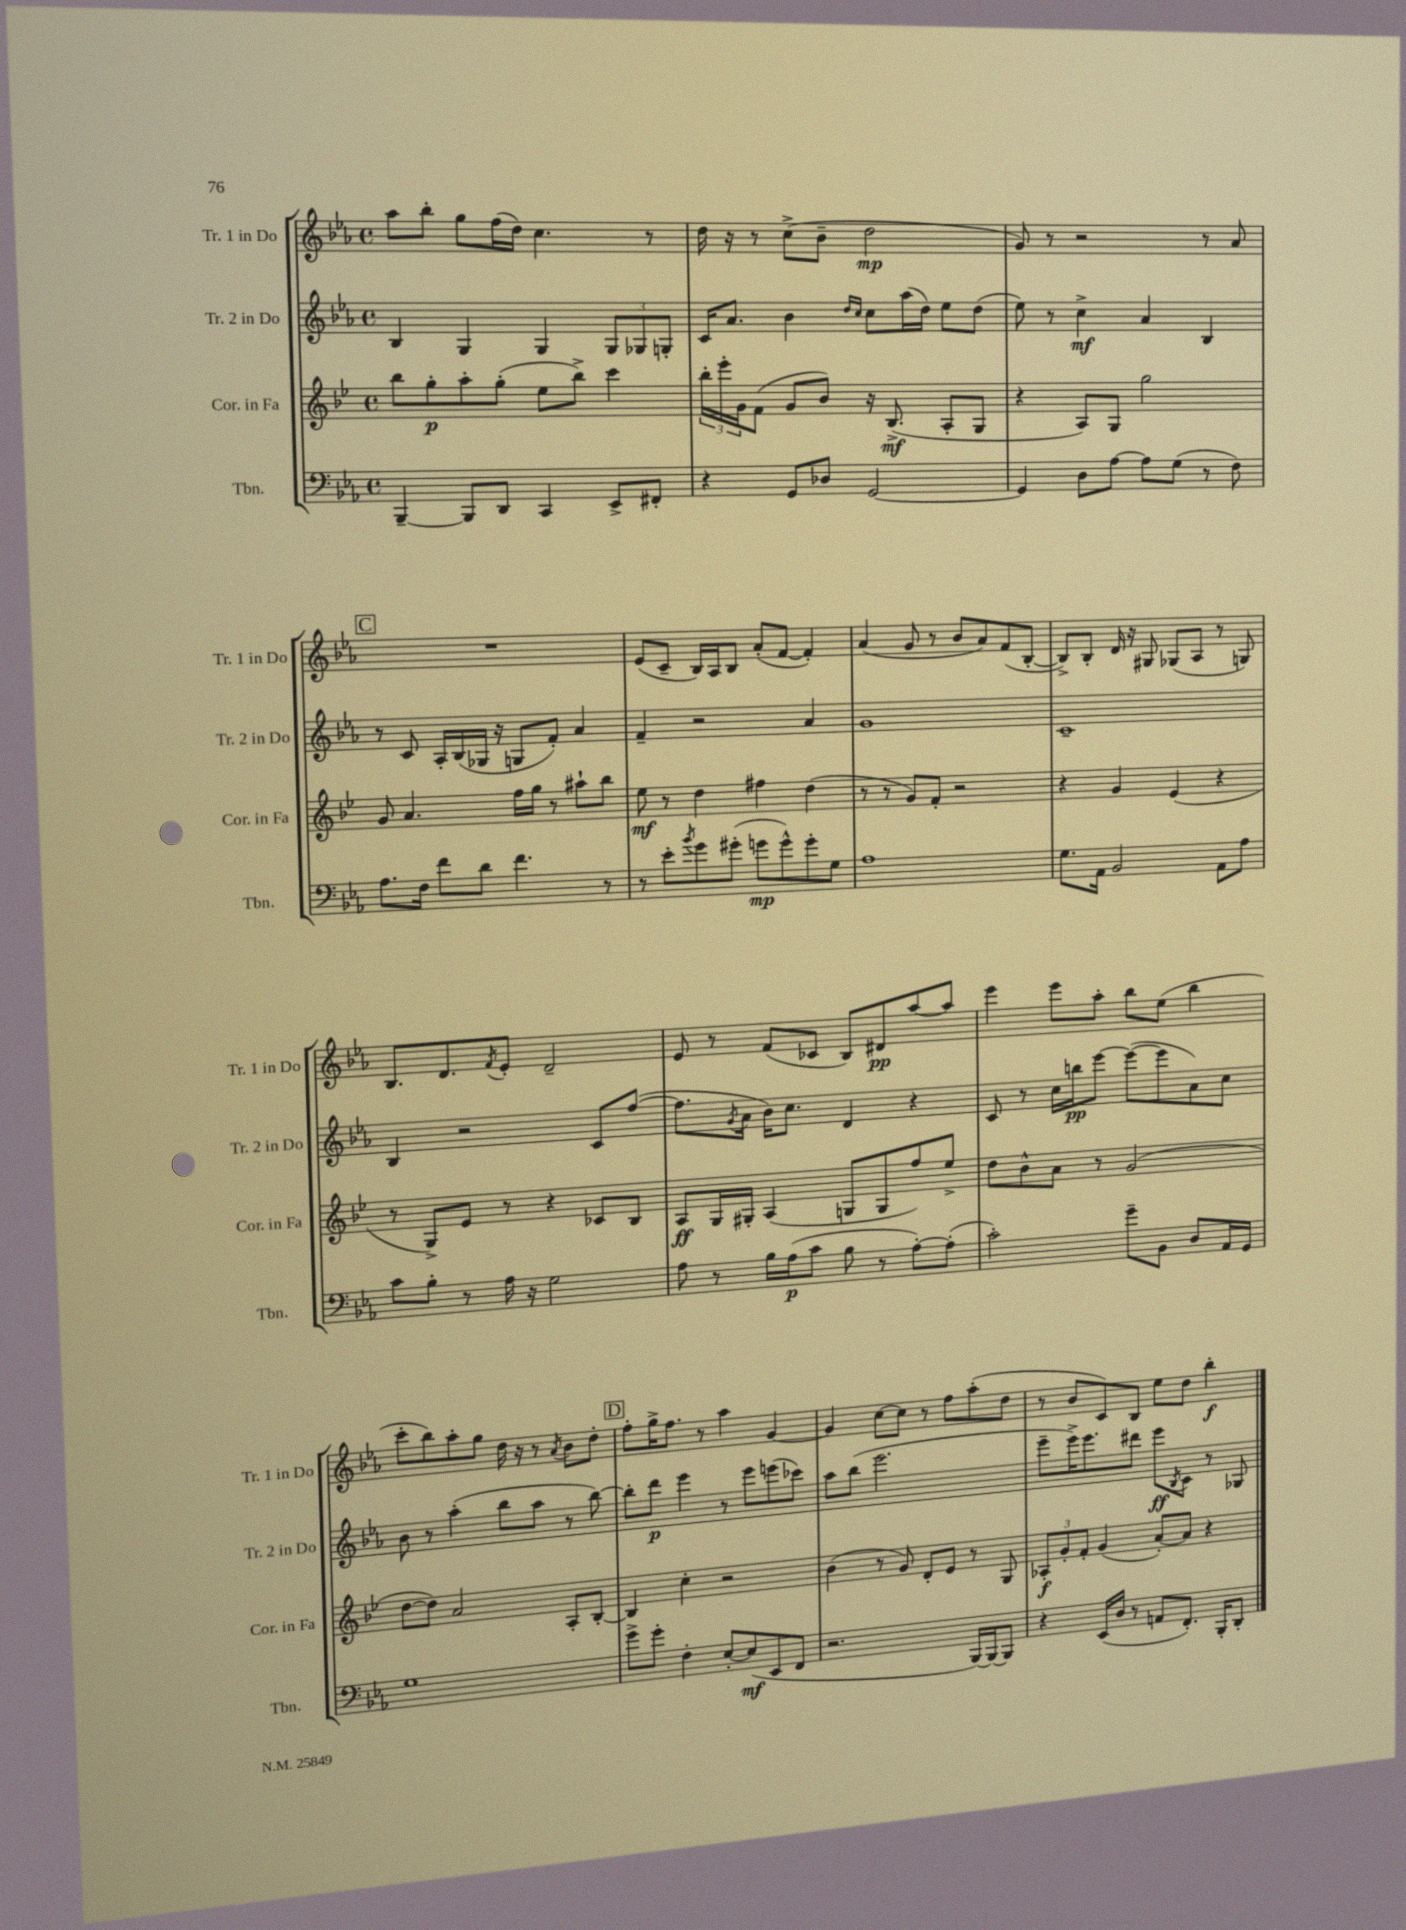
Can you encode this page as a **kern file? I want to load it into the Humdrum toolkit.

**kern	**dynam	**kern	**dynam	**kern	**dynam	**kern	**dynam
*part4	*part4	*part3	*part3	*part2	*part2	*part1	*part1
*staff4	*staff4	*staff3	*staff3	*staff2	*staff2	*staff1	*staff1
*I"Tbn.	*	*I"Cor. in Fa	*	*I"Tr. 2 in Do	*	*I"Tr. 1 in Do	*
*I'Tbn.	*	*I'Cor. in Fa	*	*I'Tr. 2 in Do	*	*I'Tr. 1 in Do	*
*clefF4	*	*clefG2	*	*clefG2	*	*clefG2	*
*k[b-e-a-]	*	*k[b-e-]	*	*k[b-e-a-]	*	*k[b-e-a-]	*
*M4/4	*	*M4/4	*	*M4/4	*	*M4/4	*
*met(c)	*	*met(c)	*	*met(c)	*	*met(c)	*
=72	=72	=72	=72	=72	=72	=72	=72
[4BBB-~/	.	8bb-\L	.	4B-/	.	8aa-\L	.
.	.	8gg'\	p	.	.	8bb-'\J	.
8BBB-/L]	.	8aa'\	.	4G/	.	8gg\L	.
8DD/J	.	(8gg'\J	.	.	.	(16ff\L	.
.	.	.	.	.	.	16dd\JJ)	.
4CC/	.	8ee-\L	.	4G/	.	4.cc\	.
.	.	8bb-^\J)	.	.	.	.	.
8EE-^/L	.	4ccc\	.	12G/L	.	.	.
.	.	.	.	12G-X/	.	.	.
8FF#X'/J	.	.	.	.	.	8r	.
.	.	.	.	12Gn'/J	.	.	.
=73	=73	=73	=73	=73	=73	=73	=73
4r	.	24bb-'\LL	.	16c/KL	.	16dd\	.
.	.	24eee-'\	.	.	.	.	.
.	.	.	.	8.a-/J	.	16r	.
.	.	24g\J	.	.	.	.	.
.	.	(8f\J	.	.	.	8r	.
8GG/L	.	8g/L	.	4b-\	.	(8cc^\L	.
8D-X/J	.	8b-/J)	.	.	.	8b-~\J	.
.	.	.	.	16qqdd/LL	.	.	.
.	.	.	.	16qqcc/JJ	.	.	.
[2GG/	.	16r	.	8cc\L	.	2dd\	mp
.	.	(8.B-^/	mf	.	.	.	.
.	.	.	.	(16aa-\L	.	.	.
.	.	.	.	16dd\JJ)	.	.	.
.	.	8A'/L	.	8ee-\L	.	.	.
.	.	8G/J	.	(8dd\J	.	.	.
=74	=74	=74	=74	=74	=74	=74	=74
4GG/]	.	4r	.	8ee-\)	.	8g/)	.
.	.	.	.	8r	.	8r	.
8D\L	.	8A/L)	.	4cc^\	mf	2r	.
[8A-\J	.	8G/J	.	.	.	.	.
8A-\L]	.	2gg\	.	4a-/	.	.	.
(8G\J	.	.	.	.	.	.	.
8r	.	.	.	4B-/	.	8r	.
8F\)	.	.	.	.	.	8a-/	.
!!LO:LB:g=z
!!LO:REH:place=s1:t=C
=75	=75	=75	=75	=75	=75	=75	=75
8.A-\L	.	8g/	.	8r	.	1r	.
.	.	4.a/	.	8c/	.	.	.
16F\Jk	.	.	.	.	.	.	.
8f\L	.	.	.	16A-'/LL	.	.	.
.	.	.	.	(16B-/	.	.	.
8d\J	.	.	.	16G-X/JJ	.	.	.
.	.	.	.	16r	.	.	.
4.f\	.	16ff\LL	.	8Gn/L	.	.	.
.	.	16gg\JJ	.	.	.	.	.
.	.	8r	.	8f'/J)	.	.	.
.	.	8aa#X`\L	.	4a-/	.	.	.
8r	.	8bb-\J	.	.	.	.	.
=76	=76	=76	=76	=76	=76	=76	=76
8r	.	8ee-\	mf	4f~/	.	(8e-/L	.
8e-'\L	.	8r	.	.	.	8c~/J	.
8qb-/	.	.	.	.	.	.	.
8g\	.	4dd\	.	2r	.	16B-/LL)	.
.	.	.	.	.	.	16A-/J	.
(8g#X'\J	.	.	.	.	.	8B-/J	.
8gn\L	mp	4ff#X\	.	.	.	(8a-'/L	.
8g^^\)	.	.	.	.	.	[8f/J	.
8g'\	.	(4dd\	.	4a-/	.	4f'/])	.
8G\J	.	.	.	.	.	.	.
=77	=77	=77	=77	=77	=77	=77	=77
1A-	.	8r	.	1g	.	(4a-/	.
.	.	8r	.	.	.	.	.
.	.	8g/L)	.	.	.	8g/	.
.	.	8f'/J	.	.	.	8r	.
.	.	2r	.	.	.	8b-/L	.
.	.	.	.	.	.	8a-/)	.
.	.	.	.	.	.	(8f/	.
.	.	.	.	.	.	[8B-'/J	.
=78	=78	=78	=78	=78	=78	=78	=78
8.G\L	.	4r	.	1c~	.	8B-^/L])	.
.	.	.	.	.	.	8B-'/J	.
16AA-\Jk	.	.	.	.	.	.	.
2BB-/	.	4g/	.	.	.	16d/	.
.	.	.	.	.	.	16r	.
.	.	.	.	.	.	8G#X/	.
.	.	(4e-/	.	.	.	(8G-X/L	.
.	.	.	.	.	.	8A-/J	.
8AA-\L	.	4r	.	.	.	8r	.
8A-\J	.	.	.	.	.	8Gn/)	.
!!LO:LB:g=z
=79	=79	=79	=79	=79	=79	=79	=79
8c\L	.	8r	.	4B-/	.	8.B-/L	.
8B-'\J	.	8G^/L)	.	.	.	.	.
.	.	.	.	.	.	8.d/	.
8r	.	8e-/J	.	2r	.	.	.
.	.	.	.	.	.	8qf/	.
16A-\	.	8r	.	.	.	8e-'/J	.
16r	.	.	.	.	.	.	.
2G\	.	4r	.	.	.	2d~/	.
.	.	8c-X/L	.	8c/L	.	.	.
.	.	8B-/J	.	([8ff/J	.	.	.
=80	=80	=80	=80	=80	=80	=80	=80
8A-\	.	8A/L	ff	8.ff\L]	.	8e-/	.
8r	.	16G/L	.	.	.	8r	.
.	.	.	.	8qg/	.	.	.
.	.	16G#X'/JJ	.	16a-\Jk	.	.	.
16B-\LL	.	(4A/	.	16b-\KL)	.	(8f/L	.
(16A-\J	p	.	.	8.cc\J	.	.	.
8c\J	.	.	.	.	.	8c-X/J	.
8B-\	.	8Gn/L	.	4d/	.	8B-/L)	.
8r	.	8G/	.	.	.	8d#X/	pp
[8A-'\L)	.	8ff/)	.	4r	.	[8aa-/	.
(8A-'\J]	.	8ee-^/J	.	.	.	8aa-/J]	.
=81	=81	=81	=81	=81	=81	=81	=81
2c'\)	.	8dd\L	.	8c/	.	4eee-\	.
.	.	8b-^^\	.	8r	.	.	.
.	.	8a\J	.	16cc\LL	.	8eee-\L	.
.	.	.	.	16bbn\J	pp	.	.
.	.	8r	.	[8eee-\J	.	8aa-'\J	.
8g~\L	.	(2g/	.	(8eee-\L_	.	8bb-\L	.
8BB-\J	.	.	.	8eee-\]	.	(8ee-\J	.
8D/L	.	.	.	8a-\)	.	4bb-\	.
16AA-/L	.	.	.	8cc\J	.	.	.
16GG/JJ	.	.	.	.	.	.	.
!!LO:LB:g=z
=82	=82	=82	=82	=82	=82	=82	=82
1G	.	[8dd\L	.	8b-\	.	8ccc'\L	.
.	.	8dd\J])	.	8r	.	8bb-\)	.
.	.	2a/	.	(4aa-'\	.	8aa-'\	.
.	.	.	.	.	.	8gg\J	.
.	.	.	.	8bb-\L	.	16dd\	.
.	.	.	.	.	.	16r	.
.	.	.	.	8aa-\J	.	8r	.
.	.	.	.	.	.	8qa-/	.
.	.	8A'/L	.	8r	.	8b-\L	.
.	.	[8B-'/J	.	[8bb-\)	.	8dd'\J	.
!!LO:REH:place=s1:t=D
=83	=83	=83	=83	=83	=83	=83	=83
8g^\L	.	4B-/]	.	8bb-'\L]	.	8ff'\L	.
8g'\J	.	.	.	8ddd\J	p	16gg^\K	.
.	.	.	.	.	.	8.ff\J	.
4F'\	.	4cc'\	.	4eee-\	.	.	.
.	.	.	.	.	.	8r	.
[8E-'/L	.	2r	.	8r	.	4aa-\	.
(8E-/]	mf	.	.	8eee-\L	.	.	.
8EE-/	.	.	.	(8eeen\	.	[4g/	.
8FF/J	.	.	.	8ccc-X\J)	.	.	.
=84	=84	=84	=84	=84	=84	=84	=84
2.r	.	(4b-\	.	8aa-\L	.	4g/]	.
.	.	.	.	(8bb-\J	.	.	.
.	.	8r	.	2.eee-\	.	[8cc\L	.
.	.	8g/)	.	.	.	8cc\J]	.
.	.	8d'/L	.	.	.	8r	.
.	.	8e-/J	.	.	.	8ff\L	.
[16BBB-/LL)	.	8r	.	.	.	(8aa-'\	.
16BBB-/J_	.	.	.	.	.	.	.
8BBB-/J]	.	8G/	.	.	.	8dd\J	.
=85	=85	=85	=85	=85	=85	=85	=85
4r	.	12A-X'/L	f	8eee-~\L	.	8r	.
.	.	12g'/	.	.	.	.	.
.	.	.	.	16eee-^\K)	.	8b-/L	.
.	.	12f'/J	.	.	.	.	.
.	.	.	.	8.eee-\	.	.	.
(16EE-/LL	.	(4g/	.	.	.	8c/)	.
16D/JJ	.	.	.	.	.	.	.
8r	.	.	.	8ddd#X\J	.	8B-/J	.
8AAn/L	.	[8a'/L)	.	8eee-\L	ff	8ee-\L	.
.	.	.	.	8qB-/	.	.	.
8.FF'/J)	.	8a/J]	.	8c\J	.	8dd\J	.
.	.	4r	.	8r	.	4bb-'\	f
16BBB-'/KL	.	.	.	.	.	.	.
8DD'/J	.	.	.	8G-X/	.	.	.
==	==	==	==	==	==	==	==
*-	*-	*-	*-	*-	*-	*-	*-
